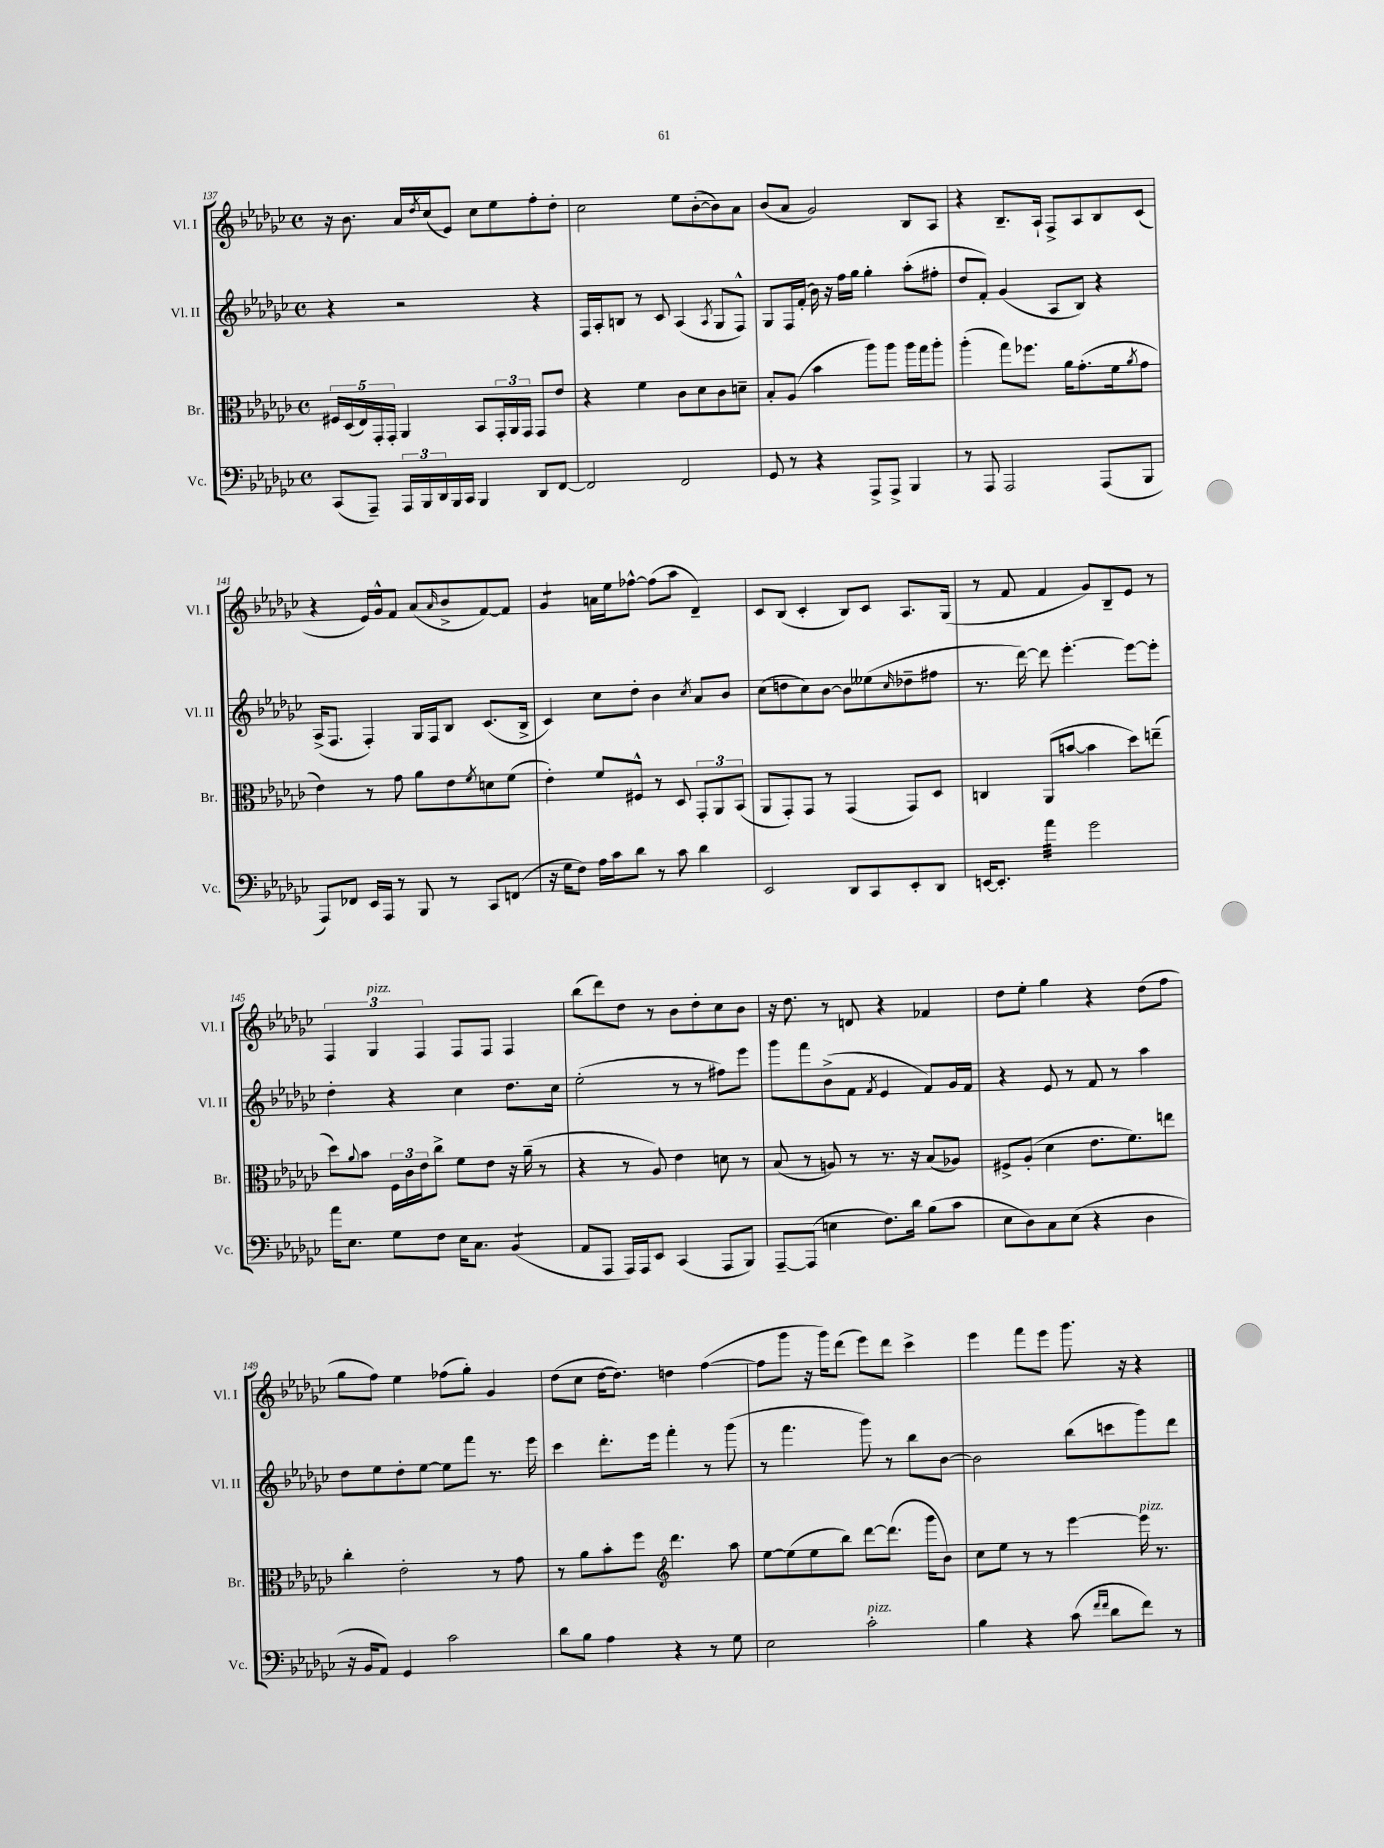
<<
\new StaffGroup <<
\new Staff = "s0" \with { instrumentName = "Vl. I" shortInstrumentName = "Vl. I" } {
    \clef treble \key ges \major \defaultTimeSignature \time 4/4
    r16 bes'8. aes'16 \acciaccatura { des''8 } ces''16( ees'8) ces''8 ees''8 f''8-. des''8-. |
    ces''2 ees''8 bes'8~-.( bes'8) aes'8 |
    bes'8( aes'8 ges'2) bes8 aes8 |
    r4 bes8.-- aes16-! f8-> aes8 bes8 ces'8( |
    r4 ees'16) ges'16-^ f'8 aes'8( \grace { aes'16 } bes'8-> f'8~) f'8 |
    ges'4:8 a'16 ees''16 fes''8~-^ fes''8( aes''8 des'4--) |
    ces'8 bes8( ces'4-. bes8) ces'8 aes8. ges16( |
    r8 f'8 f'4 ges'8) bes8-- ees'8 r8 |
    \tuplet 3/2 { f4 ges4^\markup { \italic "pizz." } f4 } f8 f8 f4 |
    bes''8( des'''8) des''8 r8 bes'8 des''8-. ces''8 bes'8 |
    r16 des''8. r8 d'8 r4 fes'4 |
    des''8 ees''8-. ges''4 r4 des''8( f''8 |
    ges''8 f''8) ees''4 fes''8( ges''8-.) ges'4 |
    des''8( ces''8 des''16~ des''8.) d''4 f''4~( |
    f''8 ges'''8 r16 ges'''16) des'''8( ees'''8) des'''8 ces'''4-> |
    ees'''4 f'''8 ees'''8 ges'''8. r16 r4 \bar "|." |
}
\new Staff = "s1" \with { instrumentName = "Vl. II" shortInstrumentName = "Vl. II" } {
    \clef treble \key ges \major \defaultTimeSignature \time 4/4
    r4 r2 r4 |
    f16 aes16-. b8 r8 ces'8 aes4( \acciaccatura { aes8 } ges8 f8-^) |
    ges8 f16 f'16-.( bes'16) r16 f''16 ges''16 ges''4-. aes''8-.( fis''8-. |
    des''8 f'8-.) ges'4( aes8 bes8) r4 |
    aes16->( f8. f4-.) ges16 f16 bes8 ces'8.( bes16-> |
    ces'4) ces''8 des''8-. bes'4 \acciaccatura { ces''8 } aes'8 bes'8 |
    ces''8( d''8 ces''8) bes'8~ bes'8 eeses''8( \grace { ces''16 } des''8-- fis''8 |
    r8. des'''16~) des'''8 ees'''4.~-. ees'''8~ ees'''8-. |
    des''4-. r4 ces''4 des''8. ces''16 |
    ees''2-.( r8 r8 fis''8) ees'''8 |
    ges'''8 f'''8 bes'8->( f'8 \acciaccatura { f'8 } ees'4 f'8) ges'16 f'16 |
    r4 ees'8 r8 f'8 r8 aes''4 |
    des''8 ees''8 des''8-. ees''8~ ees''8 f'''8 r8. ees'''16 |
    ces'''4 des'''8.-. ees'''16 f'''4-. r8 ges'''8( |
    r8 f'''4. ges'''8) r8 bes''8 bes'8~ |
    bes'2 bes''8( c'''8 ges'''8) des'''8 \bar "|." |
}
\new Staff = "s2" \with { instrumentName = "Br." shortInstrumentName = "Br." } {
    \clef alto \key ges \major \defaultTimeSignature \time 4/4
    \tuplet 5/4 { fis16 des16( ees16) ges,16-. ges,16-. } aes,4 bes,8 \tuplet 3/2 { ges,16-. aes,16 ges,16 } ges,8 ees'8 |
    r4 f'4 ces'8 des'8 ces'8 d'8-- |
    bes8-. aes8( bes'4 aes''8) aes''8 aes''16 ges''16 aes''8-. |
    aes''4-.( ges''8) fes''8. aes'16 ges'8.-.( f'16 \acciaccatura { aes'8 } ges'8 |
    ees'4) r8 ges'8 aes'8 ees'8 \acciaccatura { f'8 } d'8 f'8( |
    ees'4-.) f'8 fis8-^ r8 des8 \tuplet 3/2 { ges,8-. aes,8 bes,8( } |
    aes,8 ges,8-.) ges,8 r8 ges,4( ges,8) des8 |
    c4 aes,8( b'8~ b'4 des''8) e''8--( |
    des''8) \appoggiatura { aes'8 } bes'8 \tuplet 3/2 { f16 ces'16 ees'16 } ces''8-> f'8 ees'8 r16 aes'16--( r8 |
    r4 r8 aes8) ees'4 d'8 r8 |
    bes8( r8 a8) r8 r8. r16 bes8( aes8) |
    fis8-> aes8-.( des'4 ees'8. f'8.) e''8 |
    ces''4-. ees'2-. r8 ges'8 |
    r8 aes'8 bes'8-. f''8 \clef treble des'''4. aes''8 |
    ees''8~ ees''8( ees''8 bes''8) des'''8~ des'''8.( ges'''16 bes'8) |
    ces''8 ees''8 r8 r8 ees'''4~ ees'''16^\markup { \italic "pizz." } r8. \bar "|." |
}
\new Staff = "s3" \with { instrumentName = "Vc." shortInstrumentName = "Vc." } {
    \clef bass \key ges \major \defaultTimeSignature \time 4/4
    ces,8( aes,,8--) \tuplet 3/2 { aes,,16 bes,,16 des,16 } bes,,16 ces,16 bes,,4 des,8 f,8~ |
    f,2 f,2 |
    ges,8 r8 r4 aes,,8-> aes,,8-> bes,,4 |
    r8 aes,,8 aes,,2 aes,,8( bes,,8 |
    aes,,8) fes,8 ees,16 aes,,16 r8 bes,,8 r8 ces,8 f,8( |
    r16 ges16 f8) aes16 ces'16 des'8 r8 ces'8 des'4 |
    ees,2 des,8 ces,8 ees,8-. des,8 |
    e,16~ e,8.-. aes'4:32 ges'2 |
    aes'16 ees8. ges8 f8 ees16 ces8. bes,4:8( |
    aes,8 aes,,8 aes,,16) aes,,16 ees,8 ces,4( aes,,8 bes,,8) |
    aes,,8~-- aes,,8( e4 f8.) des'16 bes8( ces'8 |
    ees8 des8) ces8 ees8( r4 des4 |
    r16 bes,16 aes,8) ges,4 ces'2 |
    des'8 bes8 aes4 r4 r8 ges8 |
    ees2 ces'2-.^\markup { \italic "pizz." } |
    bes4 r4 ces'8( \grace { f'16 f'16 } des'8 f'8) r8 \bar "|." |
}
>>
>>
\layout { \context { \Score currentBarNumber = #137 } }
